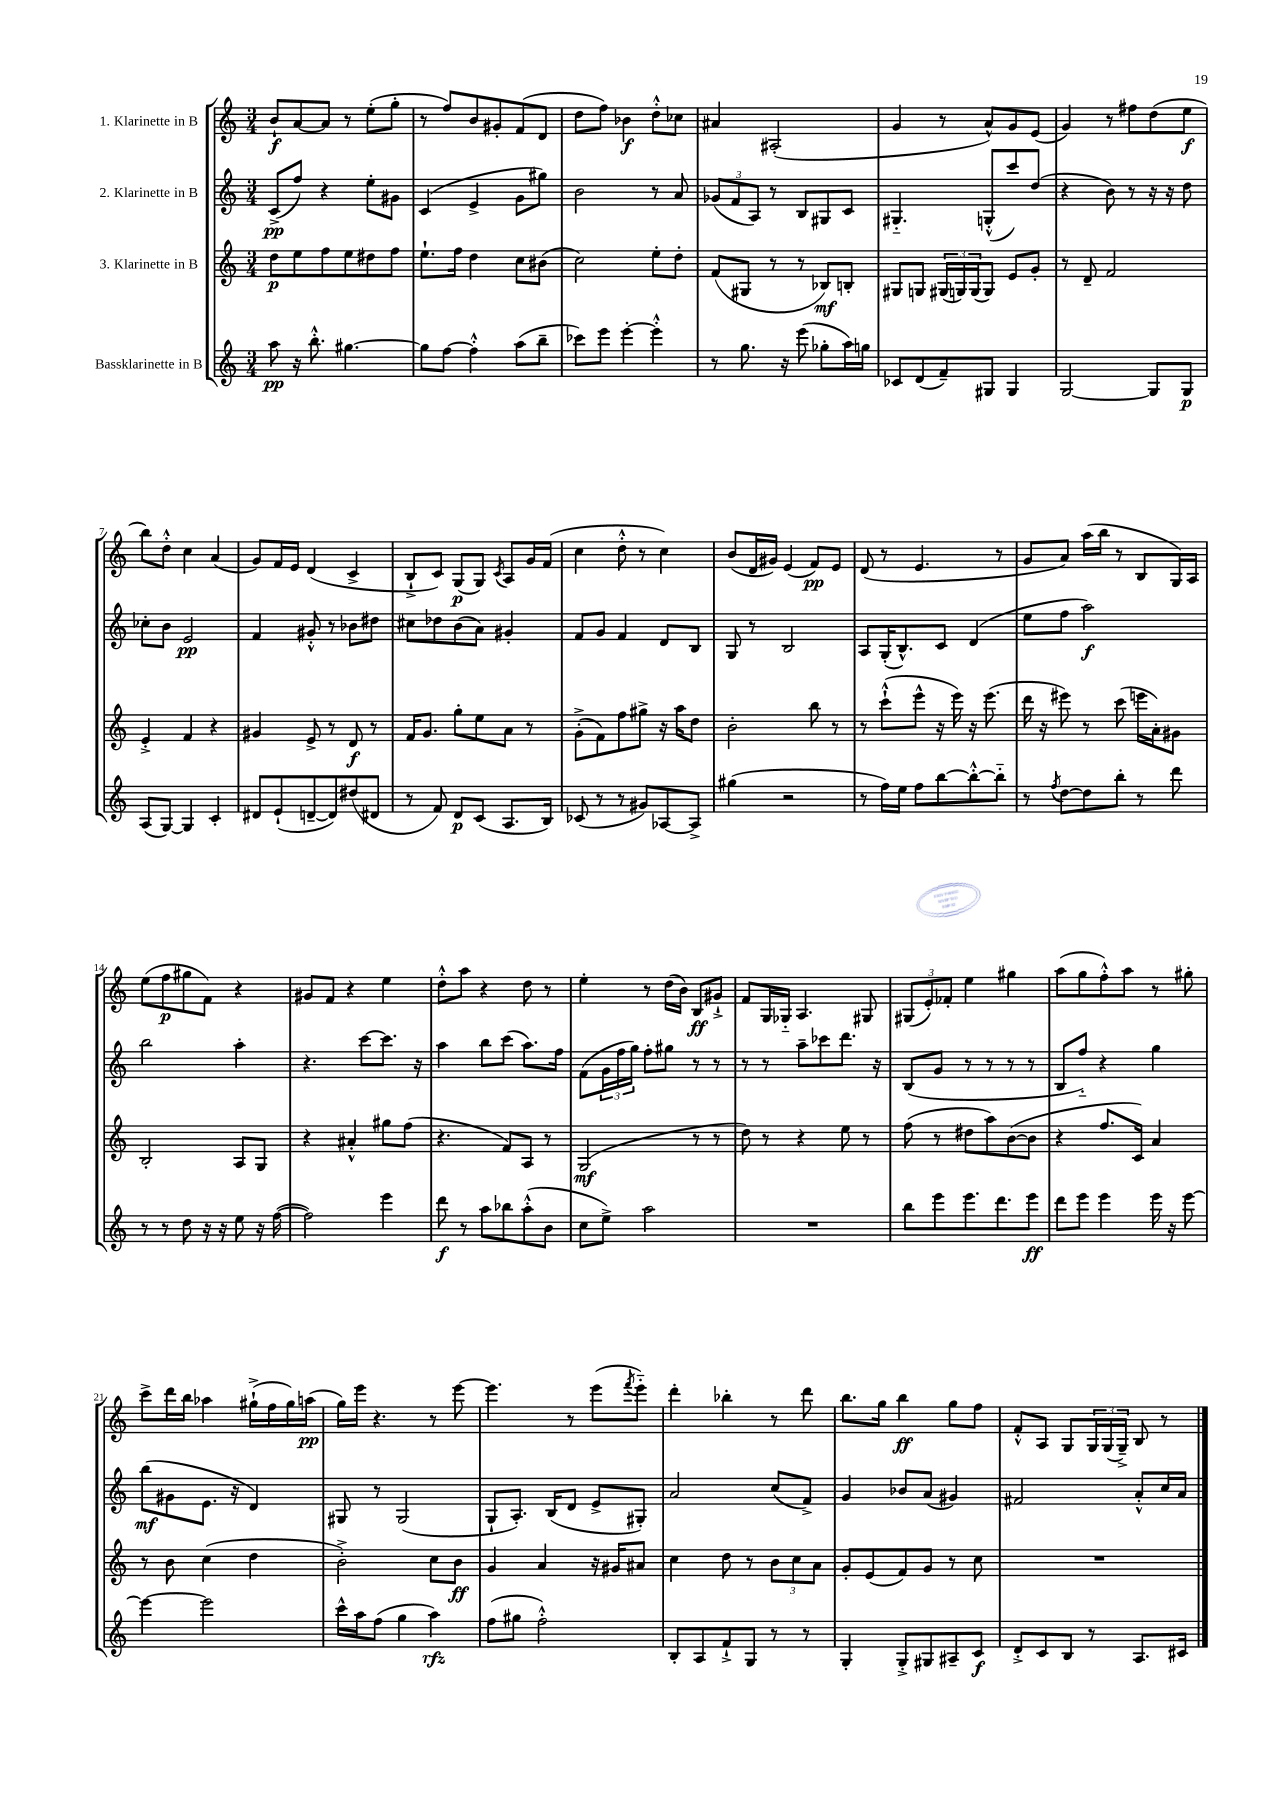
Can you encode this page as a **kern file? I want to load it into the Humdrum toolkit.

**kern	**kern	**kern	**kern
*staff4	*staff3	*staff2	*staff1
*clefG2	*clefG2	*clefG2	*clefG2
*k[]	*k[]	*k[]	*k[]
*M3/4	*M3/4	*M3/4	*M3/4
8aa\	8dd\L	(8c^/L	8b`/L
16r	8ee\	8ff/J)	[8a/
8.bb'^^\	.	.	.
.	8ff\	4r	8a/]J
[4.gg#\	8ee\	.	8r
.	8dd#\	8ee'\L	(8ee'\L
.	8ff\J	8g#\J	8gg'\J
=	=	=	=
8gg#\]L	8.ee`\L	(4c/	8r
[8ff\J	.	.	8ff/L)
.	16ff\Jk	.	.
4ff'^^\]	4dd\	4e^/	8b/
.	.	.	8g#'/
(8aa\L	8cc\L	8g\L	(8f/
8bb~\J	(8b#\J	8gg#\J)	8d/J
=	=	=	=
8ccc-\L)	2cc\)	2b\	8dd\L
8eee\J	.	.	8ff\J)
[4eee'\	.	.	4b-\
4eee'^^\]	8ee'\L	8r	8dd'^^\L
.	8dd'\J	8a/	8cc-\J
=	=	=	=
8r	(8f/L	(12g-/L	4a#/
.	.	12f/	.
8.gg\	8G#/J	.	.
.	.	12A/J)	.
.	8r	8r	(2A#'/
16r	.	.	.
(8eee\	8r	8B/L	.
8gg-'\L	8B-/L)	8G#/	.
16aa\L)	8B'/J	8c/J	.
16gg\JJ	.	.	.
=	=	=	=
8c-/L	8G#/L	4.G#'~/	4g/
(8d/	8G/J	.	.
8f~/)	(24G#/LL	.	8r
.	24G/)	.	.
.	(24G/J	.	.
8G#/J	8G/J)	(8G'^^/L	8a^^/L)
4G#/	8e/L	8ccc/)	8g/
.	8g'/J	(8dd/J	(8e/J
=	=	=	=
[2G/	8r	4r	4g/)
.	8d~/	.	.
.	2f/	8b\)	8r
.	.	8r	8ff#\L
8G/]L	.	16r	(8dd\
.	.	16r	.
8G/J	.	8dd\	8ee\J
=	=	=	=
(8A/L	4e'^/	8cc-'\L	8bb\L)
[8G/J)	.	8b\J	8dd'^^\J
4G/]	4f/	2e/	4cc\
4c'/	4r	.	(4a/
=	=	=	=
8d#/L	4g#/	4f/	8g/L)
(8e`/	.	.	16f/L
.	.	.	16e/JJ
[8d~/	8e^/	8g#'^^/	(4d/
8d/])	8r	8r	.
(8dd#/	8d/	8b-\L	4c^/
8d#/J	8r	8dd#\J	.
=	=	=	=
8r	16f/LK	8cc#\L	8B`^/L
.	8.g/J	.	.
8f/)	.	8dd-\	8c/J)
8d/L	8gg'\L	(8b\	(8G/L
(8c/J	8ee\	8a\J)	8G/J)
.	.	.	8qc/
8.A/L	8a\J	4g#'/	8A/L
.	8r	.	16g/L
16B/Jk)	.	.	(16f/JJ
=	=	=	=
(8c-/	(8g'^\L	8f/L	4cc\
8r	8f\)	8g/J	.
8r	8ff\	4f/	8dd'^^\
8g#/L)	8gg#^\J	.	8r
[8A-/	16r	8d/L	4cc\)
.	16aa\LK	.	.
8A-^/]J	8dd\J	8B/J	.
=	=	=	=
(4gg#\	2b'\	8G/	(8b/L
.	.	8r	16d/L
.	.	.	16g#/JJ)
2r	.	2B/	(4e/
.	8bb\	.	8f/L)
.	8r	.	8e/J
=	=	=	=
8r	8r	8A/L	(8d/
16ff\LL)	(8ccc`^^\L	(16G'/K	8r
16ee\JJ	.	8.B^^/)	.
8ff\L	8eee^^\J	.	4.e/
[8bb\	16r	8c/J	.
.	16eee\)	.	.
8bb'^^\_	16r	(4d/	.
.	(8.eee\	.	.
8bb'~\]J	.	.	8r
=	=	=	=
8r	16ddd\	8ee\L	8g/L
.	16r	.	.
8qff/	.	.	.
[8dd\L	8eee#\)	8ff\J	8a/J)
8dd\]	8r	2aa\)	(16aa\LL
.	.	.	16bb\JJ
8bb'\J	(8ccc\	.	8r
8r	16eee\LL	.	8B/L
.	16a'\J)	.	.
8ddd\	8g#\J	.	16G/L)
.	.	.	16A/JJ
=	=	=	=
8r	2B'/	2bb\	(8ee\L
8r	.	.	8ff\
8dd\	.	.	8gg#\
16r	.	.	8f\J)
16r	.	.	.
8ee\	8A/L	4aa'\	4r
16r	8G/J	.	.
([16ff\	.	.	.
=	=	=	=
2ff\])	4r	4.r	8g#/L
.	.	.	8f/J
.	4a#'^^/	.	4r
.	.	[8ccc\L	.
4eee\	8gg#\L	8.ccc\]J	4ee\
.	(8ff\J	.	.
.	.	16r	.
=	=	=	=
8ddd\	4.r	4aa\	8dd'^^\L
8r	.	.	8aa\J
8aa\L	.	8bb\L	4r
8bb-\	8f/L)	(8ccc\J	.
(8aa'^^\	8A/J	8.aa\L)	8dd\
8b\J	8r	.	8r
.	.	16ff\Jk	.
=	=	=	=
8cc\L	(2G/	(8f\L	4ee'\
8ee^\J)	.	24g\L	.
.	.	24ff\	.
.	.	24gg\JJ)	.
2aa\	.	8ff'\L	8r
.	.	8gg#\J	(16dd\LL
.	.	.	16b\JJ)
.	8r	8r	8B/L
.	8r	8r	8g#`^/J
=	=	=	=
2.r	8dd\)	8r	8f/L
.	8r	8r	16G/L
.	.	.	16G-'~/JJ
.	4r	8aa~\L	4.A/
.	.	8ccc-\	.
.	8ee\	8.ddd\J	.
.	8r	.	8G#/
.	.	16r	.
=	=	=	=
8bb\L	(8ff\	(8B/L	(12G#/L
.	.	.	12e'/)
8eee\	8r	8g/J	.
.	.	.	12f-'/J
8.eee\	8dd#\L	8r	4ee\
.	8aa\)	8r	.
8.ddd\	.	.	.
.	([8b\	8r	4gg#\
8eee\J	8b\]J	8r	.
=	=	=	=
8ddd\L	4r	8B/L	(8aa\L
8eee\J	.	8ff'~/J)	8gg\
4eee\	8.ff/L	4r	8ff'^^\)
.	.	.	8aa\J
.	16c/Jk)	.	.
16eee\	4a/	4gg\	8r
16r	.	.	.
[8eee\	.	.	8gg#'\
=	=	=	=
4eee\_	8r	(8bb\L	8ccc^\L
.	8b\	8g#\	16ddd\L
.	.	.	16bb\JJ
2eee\]	(4cc\	8.e\J	4aa-\
.	.	16r	.
.	4dd\	4d/)	(16gg#`^\LL
.	.	.	16ff\
.	.	.	16gg#\)
.	.	.	(16aa\JJ
=	=	=	=
16ccc^^\LL	2b'^\)	8G#/	16gg\LL)
16aa\J	.	.	16eee\JJ
(8ff\J	.	8r	4.r
4gg\	.	(2G#/	.
4aa\)	8cc\L	.	8r
.	8b\J	.	[8eee\
=	=	=	=
(8ff\L	4g/	8G`/L	4.eee\]
8gg#\J	.	8.A'/J)	.
2ff'^^\)	4a/	.	.
.	.	(16B/LK	.
.	.	8d/J	8r
.	16r	8e^/L	(8eee\L
.	16g#/LK	.	.
.	.	.	8qfff/
.	8a#/J	8G#'/J)	8eee'~\J)
=	=	=	=
8B'/L	4cc\	2a/	4ddd'\
8A/	.	.	.
8f`^/	8dd\	.	4bb-'\
8G/J	8r	.	.
8r	12b\L	(8cc/L	8r
.	12cc\	.	.
8r	.	8f^/J)	8ddd\
.	12a\J	.	.
=	=	=	=
4G'/	8g'/L	4g/	8.bb\L
.	(8e/	.	.
.	.	.	16gg\Jk
8G'^/L	8f/)	8b-/L	4bb\
8G#/	8g/J	(8a/J	.
8A#~/	8r	4g#/)	8gg\L
8c/J	8cc\	.	8ff\J
=	=	=	=
8d'^/L	2.r	2f#/	8f'^^/L
8c/	.	.	8A/J
8B/J	.	.	8G/L
8r	.	.	24G/L
.	.	.	(24G/
.	.	.	24G~^/JJ)
8.A/L	.	8a'^^/L	8B/
.	.	16cc/L	8r
16c#/Jk	.	16a/JJ	.
==	==	==	==
*-	*-	*-	*-
